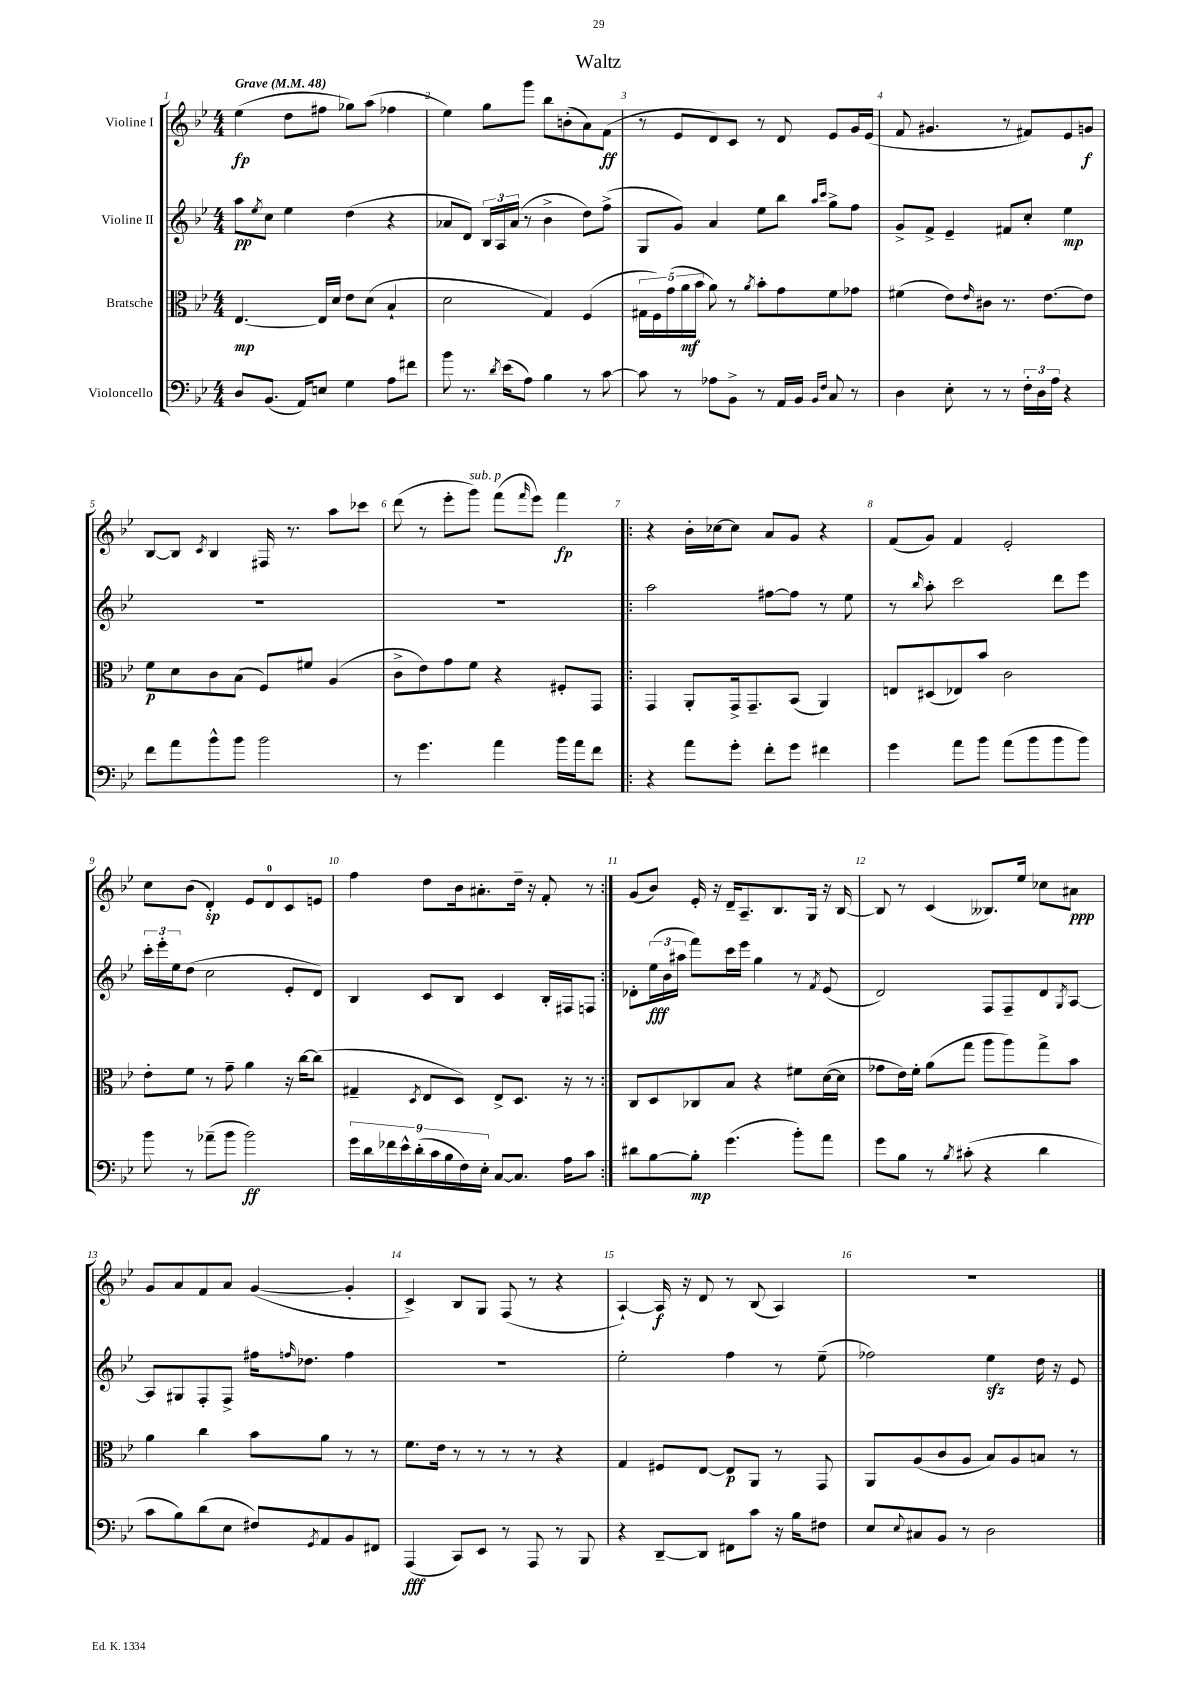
\header { title = "Waltz" }
<<
\new StaffGroup <<
\new Staff = "s0" \with { instrumentName = "Violine I" } {
    \clef treble \key bes \major \numericTimeSignature \time 4/4 \tempo "Grave" 4 = 48
    ees''4\fp( d''8 fis''8 ges''8) a''8( fes''4 |
    ees''4) g''8 g'''8 bes''8 b'8-.( a'8) f'8\ff( |
    r8 ees'8 d'8) c'8 r8 d'8 ees'8 g'16 ees'16( |
    f'8 gis'4. r8 fis'8) ees'8 g'8\f |
    bes8~ bes8 \acciaccatura { c'8 } bes4 fis16 r8. a''8 ces'''8 |
    d'''8( r8 ees'''8-. g'''8^\markup { \italic "sub. p" }) f'''8( \grace { f'''16 } ees'''8) f'''4\fp |
    \repeat volta 2 { r4 bes'16-. ces''16~ ces''8 a'8 g'8 r4 |
    f'8( g'8) f'4 ees'2-. |
    c''8 bes'8( d'4-.\sp) ees'8 d'8-0 c'8 e'8 |
    f''4 d''8 bes'16 ais'8.-. d''16-- r16 f'8-. r8 | }
    g'8( bes'8) ees'16-. r16 d'16-- a8.-- bes8. g16 r16 bes16~ |
    bes8 r8 c'4( beses8.) ees''16 ces''8 ais'8\ppp |
    g'8 a'8 f'8 a'8 g'4~( g'4-. |
    c'4->) bes8 g8 f8( r8 r4 |
    a4~-!) a16\f r16 d'8 r8 bes8( a4) |
    R1 \bar "|." |
}
\new Staff = "s1" \with { instrumentName = "Violine II" } {
    \clef treble \key bes \major \numericTimeSignature \time 4/4
    a''8\pp \acciaccatura { ees''8 } c''8 ees''4 d''4( r4 |
    aes'8 d'8) \tuplet 3/2 { bes16 a16 aes'16( } r8 bes'4-> d''8) f''8->( |
    g8 g'8) a'4 ees''8 bes''8 \grace { a''16 c'''16 } g''8-> f''8 |
    g'8-> f'8-> ees'4-- fis'8 c''8-. ees''4\mp |
    R1 |
    R1 |
    \repeat volta 2 { a''2 fis''8~ fis''8 r8 ees''8 |
    r8 \grace { bes''16 } a''8-. c'''2 d'''8 ees'''8 |
    \tuplet 3/2 { c'''16-. ees'''16-. ees''16 } d''8( c''2 ees'8-. d'8) |
    bes4 c'8 bes8 c'4 bes16-. fis16 f8 | }
    des'8-. \tuplet 3/2 { ees''16\fff( bes'16 ais''16 } f'''8) c'''16 ees'''16 g''4 r8 \acciaccatura { f'8 } ees'8( |
    d'2) f8 f8-- d'8 \acciaccatura { g8 } a8~ |
    a8 gis8 f8-. f8-> fis''16 \grace { f''16 } des''8. f''4 |
    R1 |
    ees''2-. f''4 r8 ees''8--( |
    fes''2) ees''4\sfz d''16 r16 ees'8 \bar "|." |
}
\new Staff = "s2" \with { instrumentName = "Bratsche" } {
    \clef alto \key bes \major \numericTimeSignature \time 4/4
    ees4.~\mp ees16 d'16 ees'8 d'8( bes4-! |
    d'2 g4) f4( |
    \tuplet 5/4 { gis16 f16) g'16( a'16\mf bes'16 } a'8) r8 \acciaccatura { a'8 } bes'8-. g'8 f'8 ges'8 |
    fis'4( ees'8) \grace { ees'16 } cis'8 r8. ees'8.~ ees'8 |
    f'8\p d'8 c'8 bes8( f8) fis'8 a4( |
    c'8-> ees'8) g'8 f'8 r4 fis8-. g,8 |
    \repeat volta 2 { g,4 a,8-. g,16-> g,8.-- bes,8( a,4) |
    e8 dis8( ees8) bes'8 c'2 |
    ees'8-. f'8 r8 g'8-- a'4 r16 c''16~ c''8( |
    gis4-- \acciaccatura { d8 } ees8 d8) ees8-> d8. r16 r8 | }
    c8 d8 ces8 bes8 r4 fis'8 d'16~( d'16 |
    ges'8 ees'16) f'16-. a'8( g''8 a''8 a''8) g''8-> bes'8 |
    a'4 c''4 bes'8 a'8 r8 r8 |
    f'8. ees'16 r8 r8 r8 r8 r4 |
    g4 fis8 ees8~ ees8\p a,8 r8 g,8 |
    a,8 a8( c'8 a8 bes8) a8 b8 r8 \bar "|." |
}
\new Staff = "s3" \with { instrumentName = "Violoncello" } {
    \clef bass \key bes \major \numericTimeSignature \time 4/4
    d8 bes,8.( a,16) e8 g4 a8 fis'8 |
    bes'8 r8. \acciaccatura { d'8 } ees'16( a8) bes4 r8 c'8~ |
    c'8 r8 aes8 bes,8-> r8 a,16 bes,16 \grace { bes,16 f16 } c8 r8 |
    d4 ees8-. r8 r8 \tuplet 3/2 { f16-. d16 a16 } r4 |
    f'8 a'8 bes'8-^ bes'8 bes'2 |
    r8 g'4. a'4 bes'16 a'16 f'8 |
    \repeat volta 2 { r4 a'8 g'8-. f'8-. g'8 fis'4 |
    g'4 a'8 bes'8 a'8( bes'8 bes'8 bes'8) |
    bes'8 r8 aes'8--( bes'8 bes'2\ff) |
    \tuplet 9/8 { g'16 d'16 fes'16 ees'16-^ d'16-.( c'16 bes16 f16) ees16-. } c8~ c8. a16 c'8 | }
    dis'8 bes8~ bes8-.\mp g'4.( bes'8-.) a'8 |
    g'8 bes8 r8 \acciaccatura { bes8 } cis'8-.( r4 d'4 |
    c'8 bes8) d'8( ees8 fis8) \acciaccatura { g,8 } a,8 bes,8 fis,8 |
    a,,4\fff( c,8) ees,8 r8 a,,8 r8 bes,,8 |
    r4 d,8~-- d,8 fis,8 c'8 r16 bes16 fis8 |
    ees8 \appoggiatura { ees8 } cis8 bes,8 r8 d2 \bar "|." |
}
>>
>>
\layout { \context { \Score \override BarNumber.break-visibility = ##(#f #t #t) barNumberVisibility = #all-bar-numbers-visible } }
